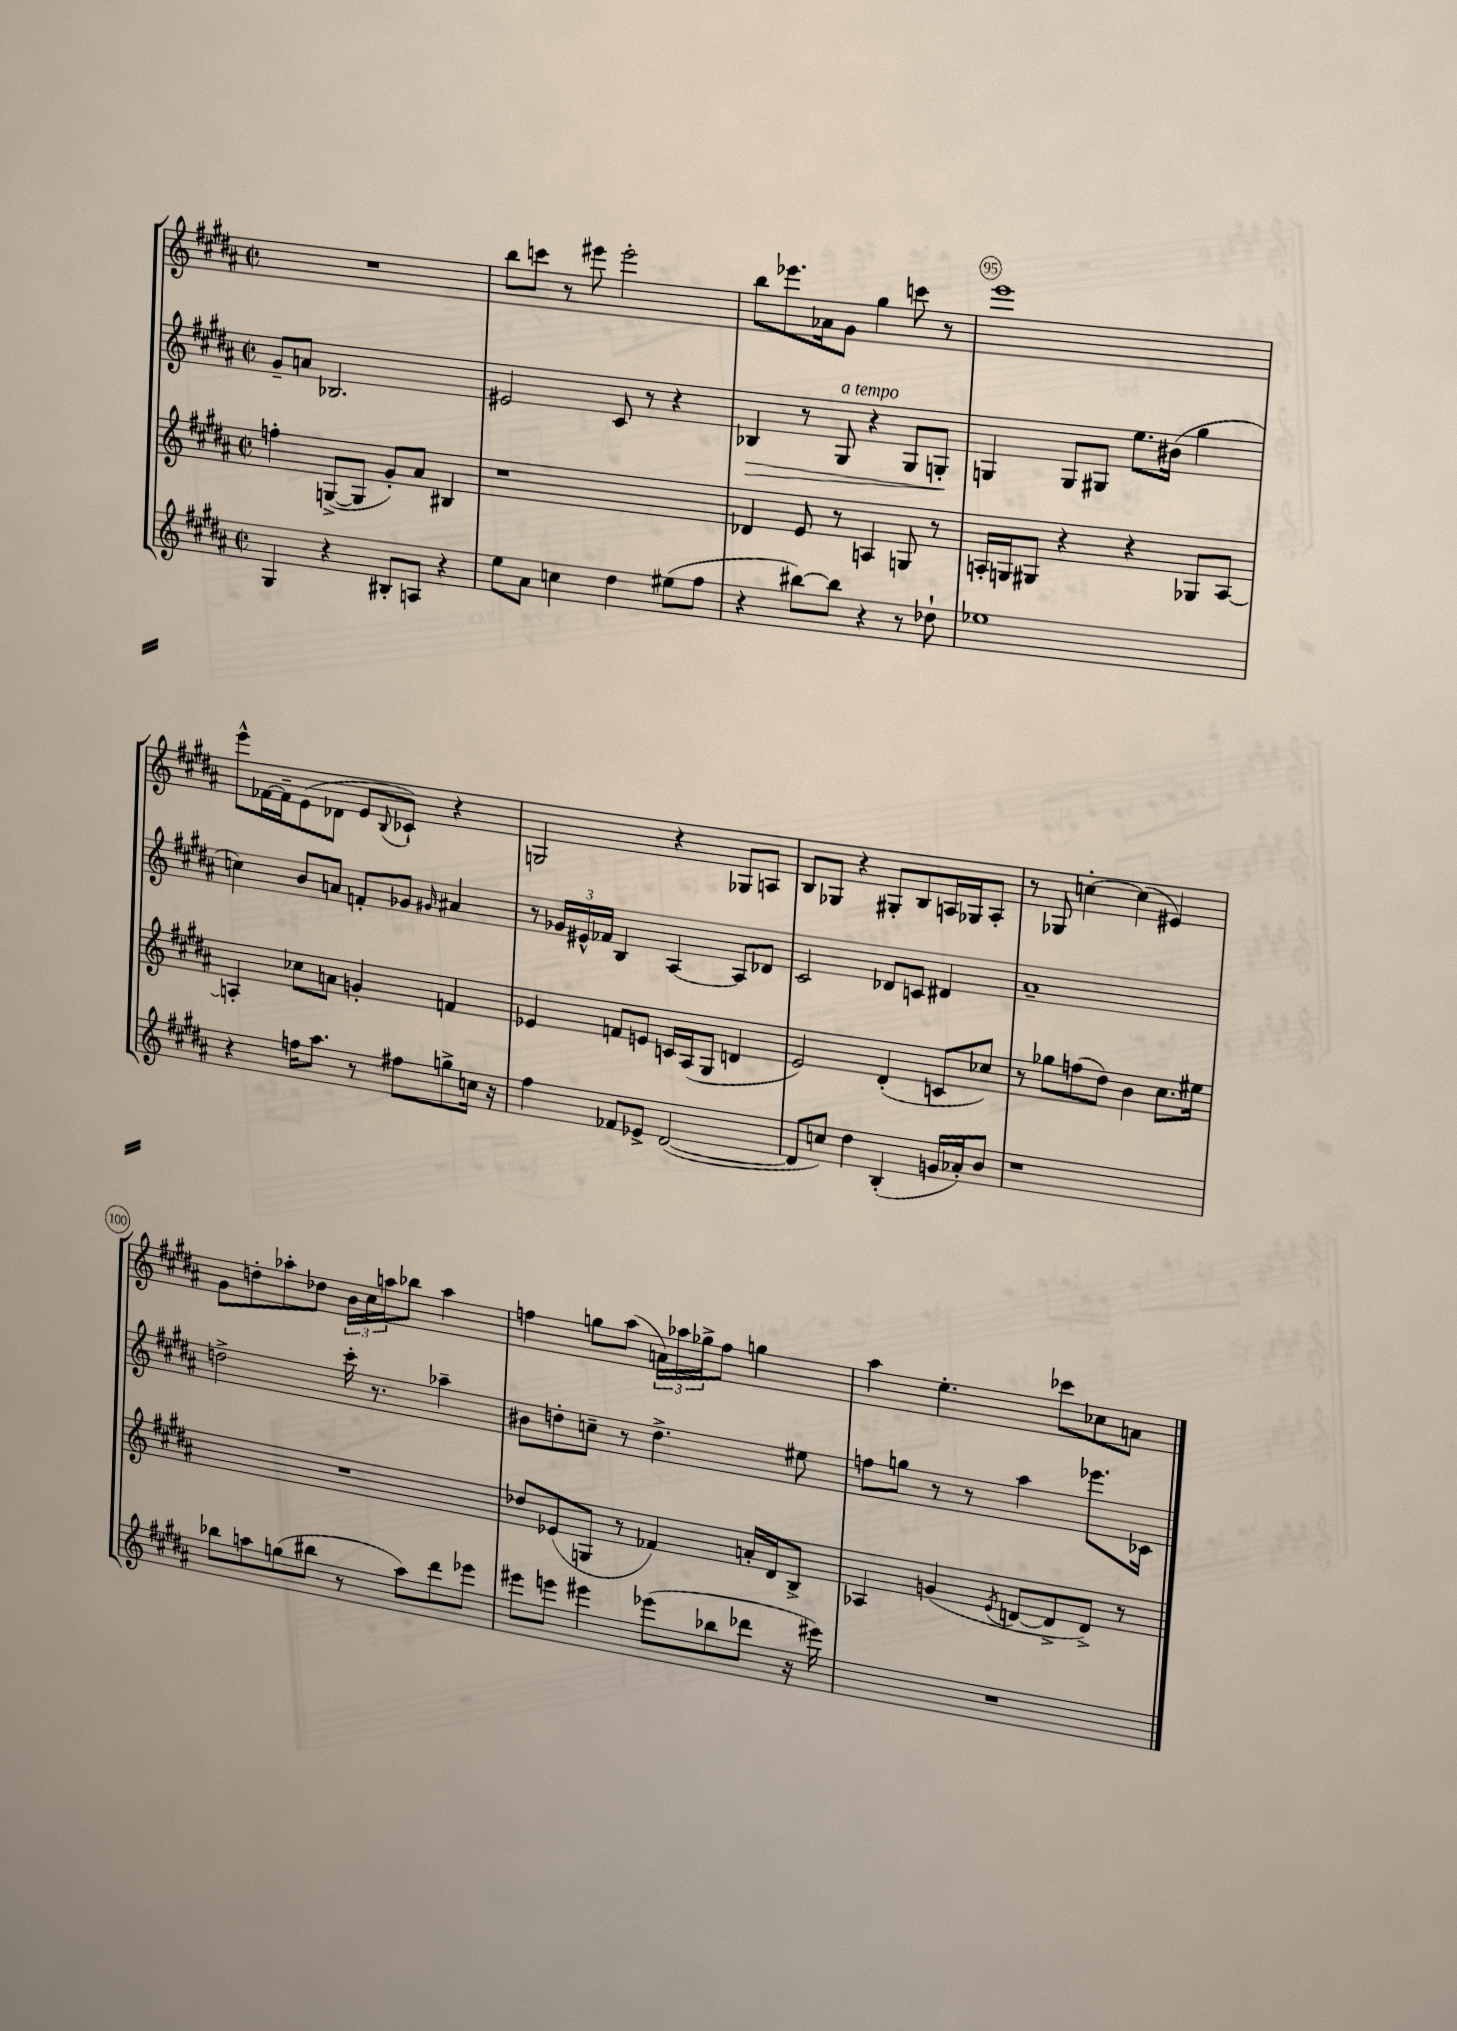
<<
\new StaffGroup <<
\new Staff = "s0" {
    \clef treble \key b \major \defaultTimeSignature \time 2/2
    R1 |
    b''8 c'''8 r8 eis'''8 eis'''2-. |
    b''8 ees'''8. aes'16 gis'8 gis''4 c'''8 r8 |
    e'''1 |
    e'''8-^ fes'16~ fes'16-- e'8( des'8 e'8 \appoggiatura { b8 } ces'8-!) r4 |
    g2 r4 ges8 a8 |
    b8 ges8 r4 gis8-. b8 a16 ges16 a8-. |
    r8 ges8 c''4~-. c''4( eis'4) |
    gis'8 d''8-. aes''8-. des''8 \tuplet 3/2 { b'16 cis''16 a''16 } bes''8 a''4 |
    f''4 g''8 ais''8( \tuplet 3/2 { a'16) aes''16 ges''16-> } f''8 g''4 |
    ais''4 e''4.-. ces'''8 ces''8 a'8 \bar "|." |
}
\new Staff = "s1" {
    \clef treble \key b \major \defaultTimeSignature \time 2/2
    gis'8-- a'8 bes2. |
    eis'2 cis'8 r8 r4 |
    bes4\> r8 gis8^\markup { \italic "a tempo" } r4 gis8 g8-.\! |
    g4 g8 gis8 e''8. bis'16( gis''4 |
    c''4) b'8 a'8 f'8-. ges'8 \grace { gis'16 } ais'4 |
    r8 \tuplet 3/2 { ges'16 eis'16-^ fes'16 } b4 ais4~ ais8 des'8 |
    cis'2 des'8 c'8 dis'4 |
    ais'1-- |
    d''2-> cis'''16-. r8. aes''4-- |
    bis'8 d''8-. c''8-- r8 d''4.-> eis''8 |
    f''8 g''8 r8 r8 ais''4 ees'''8. ces'16 \bar "|." |
}
\new Staff = "s2" {
    \clef treble \key b \major \defaultTimeSignature \time 2/2
    f''4-. g8~->( g8 gis'8-.) ais'8 bis4 |
    r1 |
    des'4 e'8 r8 a4 g8 r8 |
    a16-. g16 gis8 r4 r4 ges8 a8~ |
    a4-. ces''8 a'8 g'4-. f'4 |
    ees'4 f'8 e'8 c'16 ais16( gis8 d'4 |
    e'2) dis'4-.( c'8 ces''8) |
    r8 ges''8 f''8( dis''8) b'4 cis''8. eis''16 |
    R1 |
    des''8 ees'8( g8 r8 fes'4) a'16-. dis'16 b8-> |
    aes4 g'4( \acciaccatura { e'8 } d'8~ d'8-> d'8->) r8 \bar "|." |
}
\new Staff = "s3" {
    \clef treble \key b \major \defaultTimeSignature \time 2/2
    gis4 r4 bis8-. a8 r4 |
    e''8 ais'8 c''4 dis''4 eis''8( fis''8 |
    r4 bis''8~) bis''8 r4 r8 des''8-! |
    ees''1 |
    r4 f''16 ais''8. r8 fis''8 g''8-> c''16 r16 |
    fis''4 fes'8 ees'8-> dis'2~( |
    dis'8 c''8) dis''4 b4-.( g'16 aes'16-.) b'8 |
    r1 |
    bes''8 a''8 g''8( bis''8 r8 a''8) dis'''8 ees'''8 |
    eis'''8 e'''8 eis'''4 ees'''8( bes''8 des'''8 r16 eis'''16) |
    R1 \bar "|." |
}
>>
>>
\layout { \context { \Score currentBarNumber = #92 \override BarNumber.break-visibility = ##(#f #t #t) barNumberVisibility = #(every-nth-bar-number-visible 5) \override BarNumber.stencil = #(make-stencil-circler 0.1 0.3 ly:text-interface::print) } }
